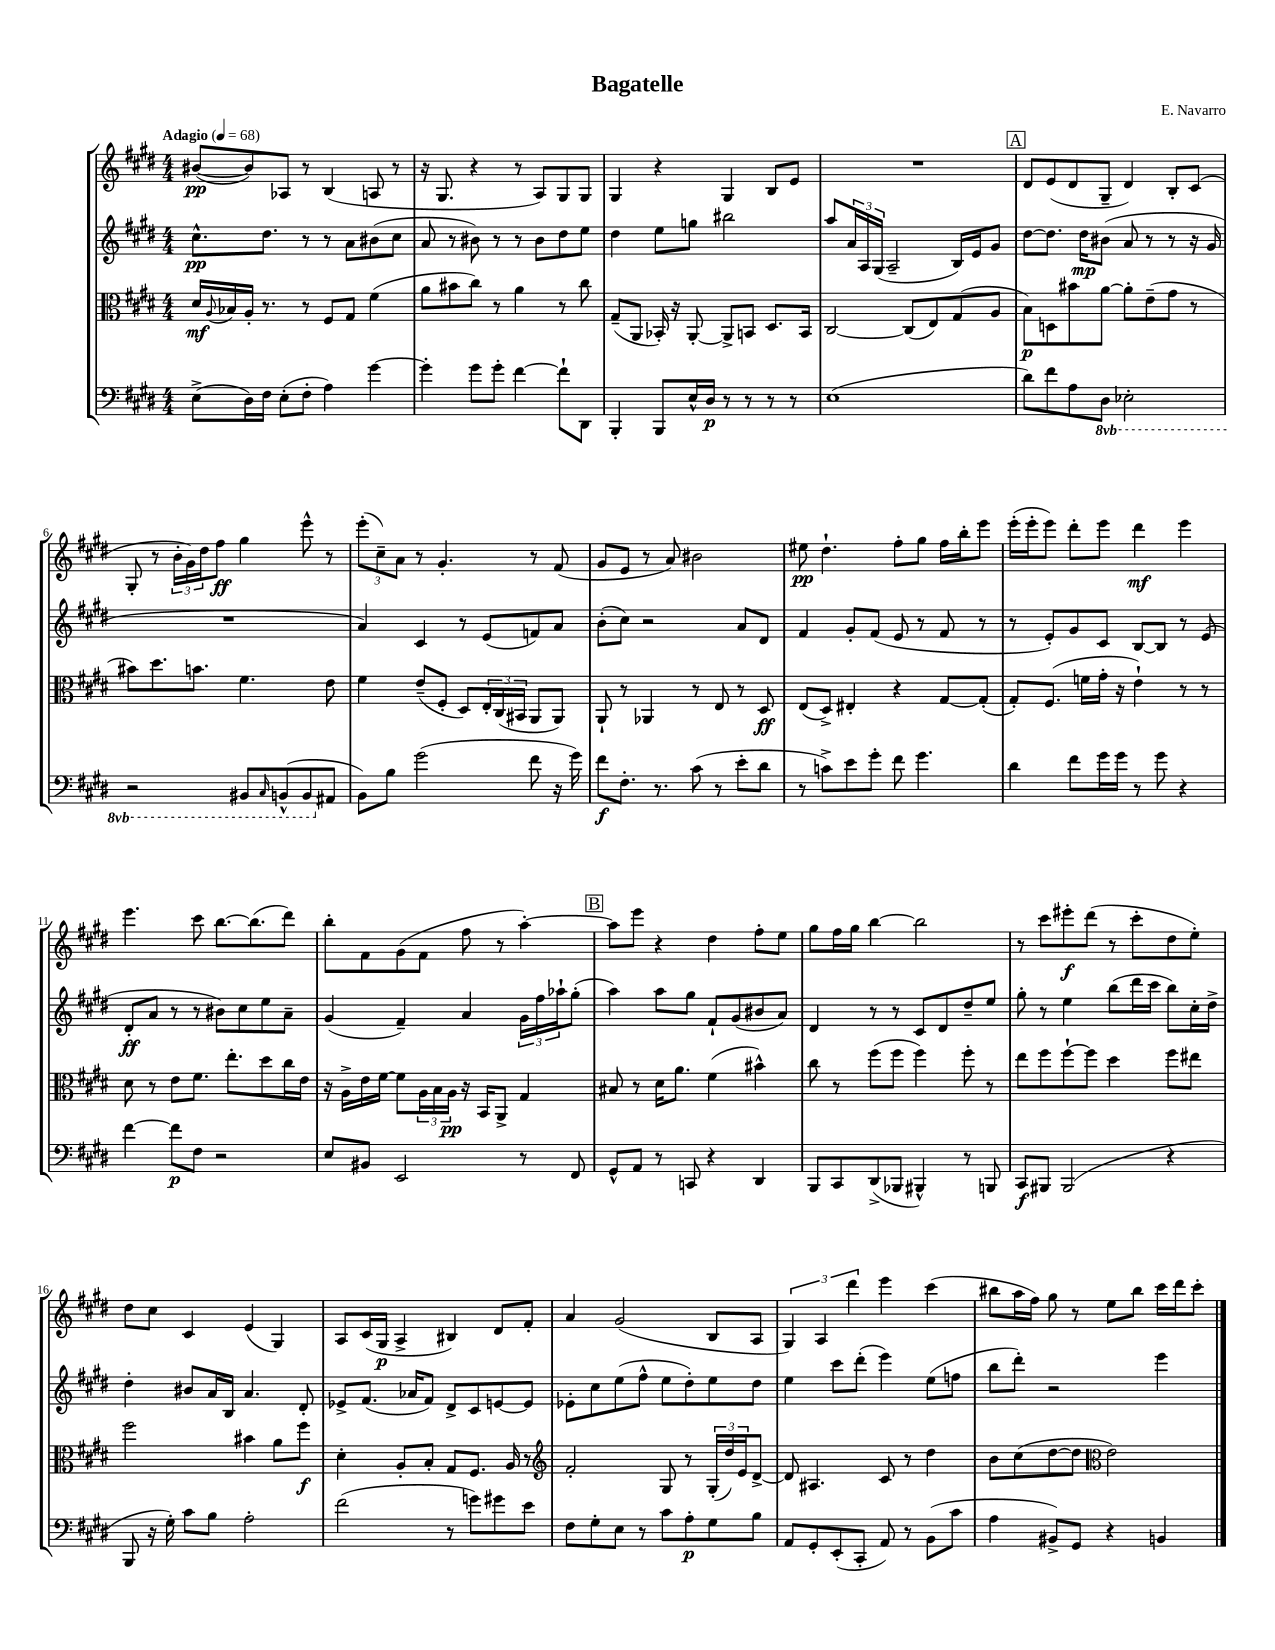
\header { title = "Bagatelle" composer = "E. Navarro" }
<<
\new StaffGroup <<
\new Staff = "s0" {
    \clef treble \key e \major \numericTimeSignature \time 4/4 \tempo "Adagio" 4 = 68
    bis'8~\pp( bis'8) aes8 r8 b4( a8 r8 |
    r16 gis8. r4 r8 a8) gis8 gis8 |
    gis4 r4 gis4 b8 e'8 |
    R1 |
    \mark \markup { \box "A" } dis'8 e'8( dis'8 gis8-- dis'4) b8-. cis'8( |
    gis8-. r8 \tuplet 3/2 { b'16-. gis'16) dis''16 } fis''8\ff gis''4 e'''8-^ r8 |
    \tuplet 3/2 { e'''8-.( cis''8--) a'8 } r8 gis'4.-. r8 fis'8( |
    gis'8 e'8 r8 a'8) bis'2 |
    eis''8\pp dis''4.-! fis''8-. gis''8 fis''16 b''16-. e'''8 |
    e'''16-.( e'''16-. e'''8) dis'''8-. e'''8 dis'''4\mf e'''4 |
    e'''4. cis'''8 b''8.~ b''8.( dis'''8) |
    b''8-. fis'8 gis'8( fis'8 fis''8 r8 a''4~-.) |
    \mark \markup { \box "B" } a''8 e'''8 r4 dis''4 fis''8-. e''8 |
    gis''8 fis''16 gis''16 b''4~ b''2 |
    r8 cis'''8 eis'''8-.\f dis'''8( r8 cis'''8-. dis''8 e''8-.) |
    dis''8 cis''8 cis'4 e'4( gis4) |
    a8 cis'16( gis16\p a4-> bis4) dis'8 fis'8-. |
    a'4 gis'2( b8 a8 |
    \tuplet 3/2 { gis4) a4 dis'''4 } e'''4 cis'''4( |
    bis''8 a''16 fis''16) gis''8 r8 e''8 bis''8 cis'''16 dis'''16 cis'''8-. \bar "|." |
}
\new Staff = "s1" {
    \clef treble \key e \major \numericTimeSignature \time 4/4
    cis''8.-^\pp dis''8. r8 r8 a'8 bis'8( cis''8 |
    a'8 r8 bis'8) r8 r8 bis'8 dis''8 e''8 |
    dis''4 e''8 g''8 bis''2 |
    a''8 \tuplet 3/2 { a'16 a16 gis16( } a2-- b16) e'16 gis'8 |
    \mark \markup { \box "A" } dis''8~ dis''8. dis''16\mp bis'8( a'8 r8 r8 r16 gis'16 |
    R1 |
    a'4) cis'4 r8 e'8( f'8) a'8 |
    b'8-.( cis''8) r2 a'8 dis'8 |
    fis'4 gis'8-. fis'8( e'8 r8 fis'8 r8 |
    r8 e'8-.) gis'8 cis'8 b8~ b8 r8 e'8( |
    dis'8-.\ff a'8 r8 r8 bis'8) cis''8 e''8 a'8-- |
    gis'4( fis'4--) a'4 \tuplet 3/2 { gis'16 fis''16 aes''16-! } gis''8-.( |
    \mark \markup { \box "B" } a''4) a''8 gis''8 fis'8-! gis'8( bis'8 a'8) |
    dis'4 r8 r8 cis'8 dis'8 dis''8-- e''8 |
    gis''8-. r8 e''4 b''8( dis'''16 cis'''16 b''8) cis''16-. dis''16-> |
    dis''4-. bis'8 a'16 b16 a'4. dis'8-. |
    ees'8-> fis'8.( aes'16 fis'8) dis'8-> cis'8 e'8~ e'8 |
    ees'8-. cis''8 e''8( fis''8-^ e''8 dis''8-.) e''8 dis''8 |
    e''4 cis'''8 dis'''8-.( e'''4) e''8( f''8 |
    b''8 dis'''8-.) r2 e'''4 \bar "|." |
}
\new Staff = "s2" {
    \clef alto \key e \major \numericTimeSignature \time 4/4
    dis'16\mf \appoggiatura { a8 } bes16 a16-. r8. r8 fis8 gis8 fis'4( |
    a'8 bis'8 cis''8) r8 a'4 r8 cis''8 |
    gis8--( a,8 bes,16-.) r16 a,8~-. a,8-> b,8 dis8. b,16 |
    cis2~ cis8( e8) gis8( a8 |
    \mark \markup { \box "A" } b8\p) d8 bis'8 a'8~ a'8-. e'8--( gis'8 r8 |
    bis'8) dis''8. b'8. fis'4. e'8 |
    fis'4 e'8--( fis8-. dis8) \tuplet 3/2 { e16-. cis16( bis,16 } a,8 a,8) |
    a,8-! r8 aes,4 r8 e8 r8 dis8\ff |
    e8( dis8->) eis4-. r4 gis8~ gis8-.( |
    gis8-.) fis8.( f'16 gis'16-. r16 e'4-!) r8 r8 |
    dis'8 r8 e'8 fis'8. e''8.-. dis''8 cis''16 e'16 |
    r16 a16-> e'16 fis'16~ fis'8 \tuplet 3/2 { a16 b16 a16\pp } r16 b,16 a,8-> gis4 |
    \mark \markup { \box "B" } bis8 r8 dis'16 a'8. fis'4( bis'4-^) |
    cis''8 r8 fis''8( fis''8 fis''4) fis''8-. r8 |
    e''8 fis''8 fis''8~-! fis''8 dis''4 fis''8 eis''8 |
    fis''2 bis'4 a'8 fis''8\f |
    dis'4-. a8-. b8-. gis8 fis8. a16 r8 |
    \clef treble fis'2-. gis8 r8 \tuplet 3/2 { gis16-.( dis''16) e'16 } dis'8~-> |
    dis'8 ais4. cis'8 r8 dis''4 |
    b'8 cis''8( dis''8~ dis''8 \clef alto e'2) \bar "|." |
}
\new Staff = "s3" {
    \clef bass \key e \major \numericTimeSignature \time 4/4 \set Staff.ottavationMarkups = #ottavation-simple-ordinals
    e8->( dis16) fis16 e8-.( fis8-. a4) gis'4~ |
    gis'4-. gis'8 gis'8-. fis'4~ fis'8-! dis,8 |
    b,,4-. b,,8 e16-^ dis16\p r8 r8 r8 r8 |
    e1( |
    \mark \markup { \box "A" } dis'8) fis'8 a8 \ottava #-1 dis,8 ees,2-. |
    r2 bis,,8 \grace { cis,16 } b,,8-^( b,,8 \ottava #0 ais,8 |
    b,8) b8 gis'2( fis'8 r16 gis'16) |
    fis'8\f fis8.-. r8. cis'8( r8 e'8-. dis'8 |
    r8 c'8->) e'8 gis'8-. fis'8 gis'4. |
    dis'4 fis'8 gis'16 gis'16 r8 gis'8 r4 |
    fis'4~ fis'8\p fis8 r2 |
    e8 bis,8 e,2 r8 fis,8 |
    \mark \markup { \box "B" } gis,8-^ a,8 r8 c,8 r4 dis,4 |
    b,,8 cis,8 dis,8->( bes,,8 bis,,4-^) r8 b,,8 |
    cis,8\f bis,,8 bis,,2( r4 |
    b,,8 r16 gis16-.) cis'8 b8 a2-. |
    fis'2( r8 g'8) gis'8 e'8 |
    fis8 gis8-. e8 r8 cis'8 a8-.\p gis8 b8 |
    a,8 gis,8-. e,8-.( cis,8-. a,8) r8 b,8( cis'8 |
    a4 bis,8->) gis,8 r4 b,4 \bar "|." |
}
>>
>>
